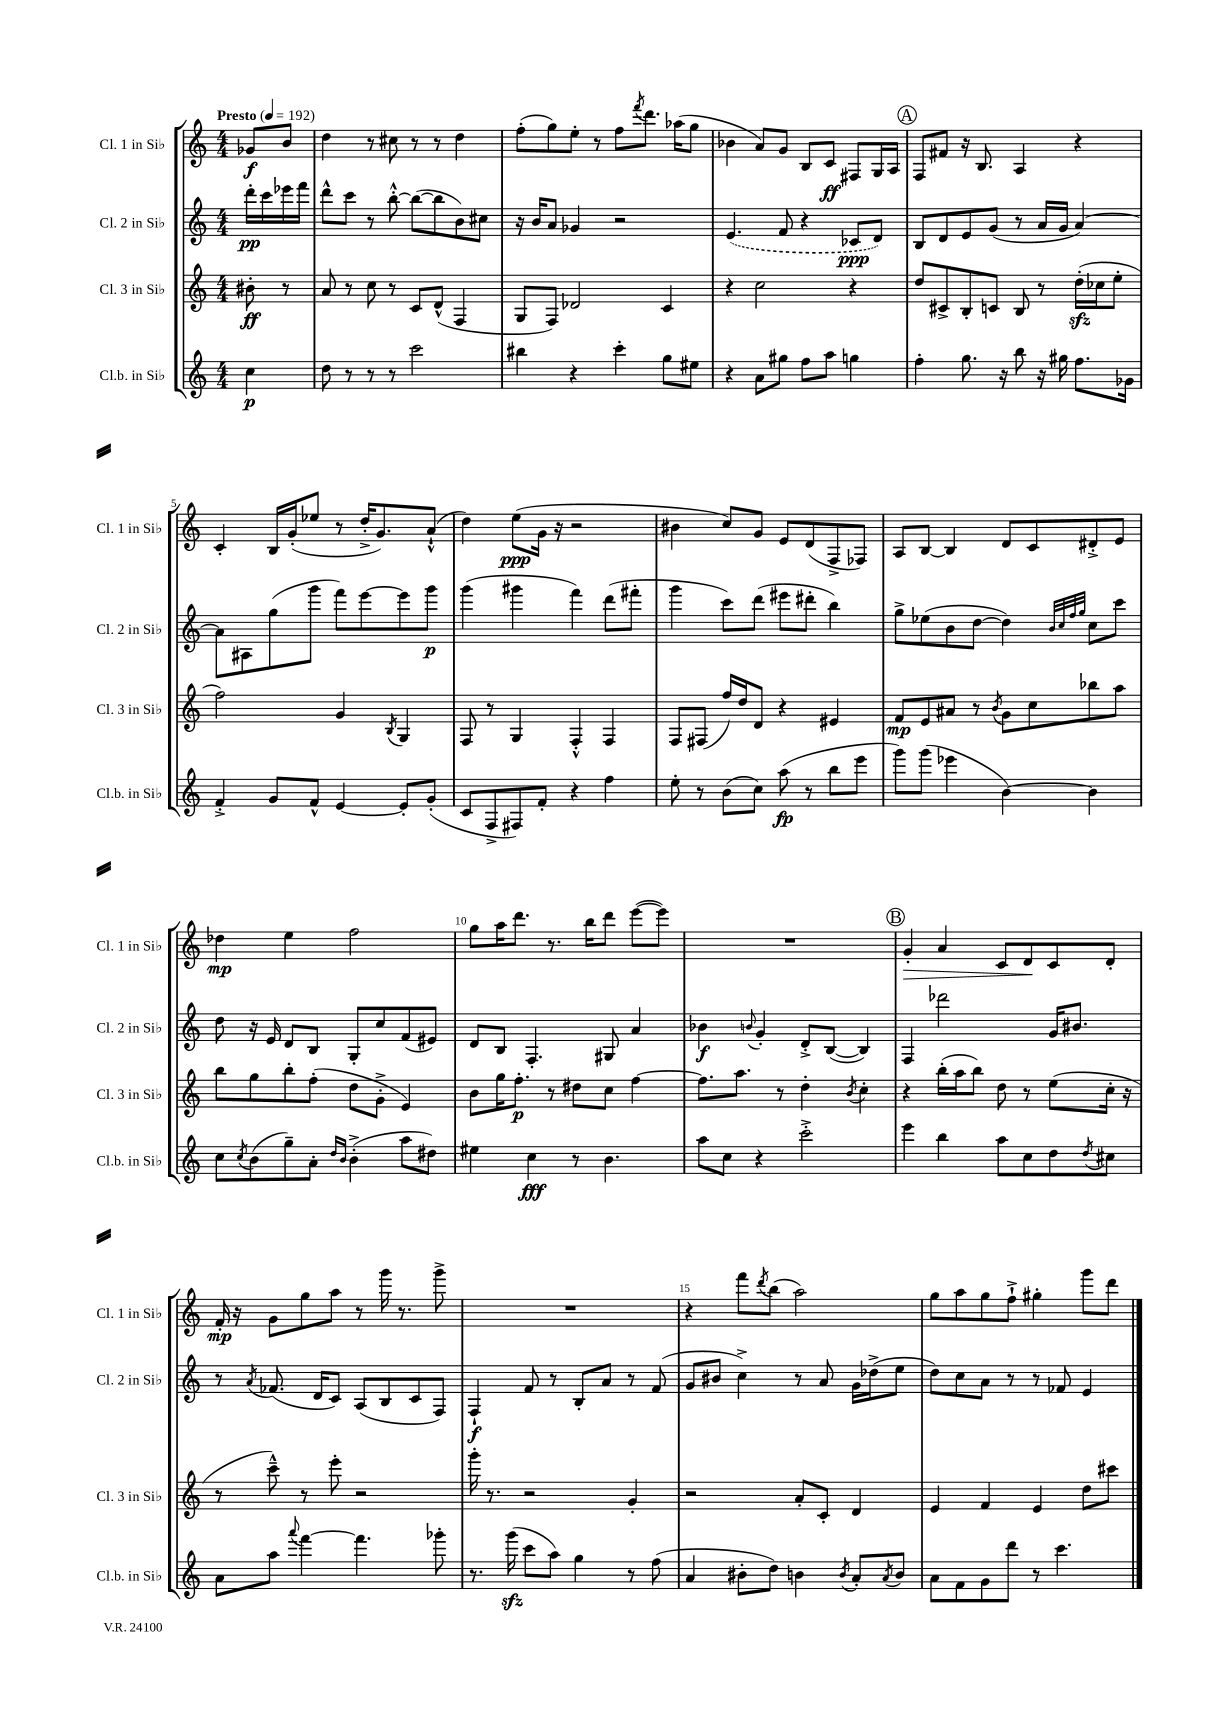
<<
\new StaffGroup <<
\new Staff = "s0" \with { instrumentName = "Cl. 1 in Sib" shortInstrumentName = "Cl. 1 in Sib" } {
    \clef treble \key c \major \numericTimeSignature \time 4/4 \partial 4 \tempo "Presto" 4 = 192
    ges'8\f b'8 |
    d''4 r8 cis''8 r8 r8 d''4 |
    f''8-.( g''8) e''8-. r8 f''8 \acciaccatura { f'''8 } d'''8. aes''16( g''8 |
    bes'4 a'8) g'8 b8 c'8\ff fis8 g16 a16 |
    \mark \markup { \circle "A" } f8 fis'8 r16 b8. a4 r4 |
    c'4-. b16 g'16-.( ees''8 r8 d''16-.-> g'8.) a'8-!-^( |
    d''4) e''8\ppp( g'16 r16 r2 |
    bis'4 c''8) g'8 e'8 d'8( f8-> fes8) |
    a8 b8~ b4 d'8 c'8 dis'8-.-> e'8 |
    des''4\mp e''4 f''2 |
    g''8 a''16 d'''8. r8. b''16 d'''8 e'''8~( e'''8) |
    R1 |
    \mark \markup { \circle "B" } g'4-.\> a'4 c'8 d'8\! c'8 d'8-. |
    f'16-.\mp r16 g'8 g''8 a''8 r8 g'''16 r8. g'''8-> |
    R1 |
    r4 f'''8 \acciaccatura { d'''8 } b''8( a''2) |
    g''8 a''8 g''8 f''8-!-> gis''4-. g'''8 d'''8 \bar "|." |
}
\new Staff = "s1" \with { instrumentName = "Cl. 2 in Sib" shortInstrumentName = "Cl. 2 in Sib" } {
    \clef treble \key c \major \numericTimeSignature \time 4/4 \partial 4
    d'''16-.\pp c'''16 ees'''16 f'''16 |
    d'''8-^ c'''8 r8 b''8~-.-^ b''8~( b''8 b'8) cis''8 |
    r16 b'16 a'8 ges'4 r2 |
    \once \slurDashed e'4.( f'8 r4 ces'8\ppp d'8) |
    \mark \markup { \circle "A" } b8 d'8 e'8 g'8( r8 a'16 g'16 a'4~) |
    a'8 ais8 g''8( g'''8 f'''8) e'''8~ e'''8 g'''8\p |
    g'''4( gis'''4 f'''4) d'''8( fis'''8-. |
    g'''4 c'''8) d'''8( eis'''8 dis'''8-. b''4) |
    g''8-> ees''8( b'8 d''8~ d''4) \grace { b'32 c''32 f''32 g''32 } c''8 c'''8 |
    d''8 r16 e'16 d'8 b8 g8-. c''8 f'8( eis'8) |
    d'8 b8 f4.-. gis8 a'4 |
    bes'4\f \appoggiatura { b'8 } g'4-. d'8-.-> b8~( b4) |
    \mark \markup { \circle "B" } f4 des'''2 g'16 bis'8. |
    r8 \acciaccatura { a'8 } fes'8.( d'16 c'8) a8( b8 c'8 f8) |
    f4-!\f f'8 r8 b8-. a'8 r8 f'8( |
    g'8 bis'8 c''4->) r8 a'8 g'16 des''16->( e''8 |
    d''8) c''8 a'8 r8 r8 fes'8 e'4 \bar "|." |
}
\new Staff = "s2" \with { instrumentName = "Cl. 3 in Sib" shortInstrumentName = "Cl. 3 in Sib" } {
    \clef treble \key c \major \numericTimeSignature \time 4/4 \partial 4
    bis'8-.\ff r8 |
    a'8 r8 c''8 r8 c'8 d'8-^( f4 |
    g8 f8) des'2 c'4 |
    r4 c''2 r4 |
    \mark \markup { \circle "A" } d''8 cis'8-> b8-. c'8 b8 r8 d''16-.\sfz( ces''16 e''8-. |
    f''2) g'4 \acciaccatura { b8 } g4 |
    f8 r8 g4 f4-.-^ f4 |
    f8 fis8( f''16) d''16 d'8 r4 eis'4 |
    f'8\mp e'8 ais'8 r8 \acciaccatura { b'8 } g'8 c''8 bes''8 a''8 |
    b''8 g''8 b''8-. f''8-.( d''8 g'8-.-> e'4) |
    b'8 g''16 f''8.-.\p r8 dis''8 c''8 f''4~ |
    f''8. a''8. r8 d''4-. \acciaccatura { b'8 } c''4-. |
    \mark \markup { \circle "B" } r4 b''16-.( a''16 b''8) d''8 r8 e''8( c''16-. r16 |
    r8 c'''8---^) r8 e'''8-. r2 |
    g'''16-. r8. r2 g'4-. |
    r2 a'8-. c'8-. d'4 |
    e'4 f'4 e'4 d''8 cis'''8 \bar "|." |
}
\new Staff = "s3" \with { instrumentName = "Cl.b. in Sib" shortInstrumentName = "Cl.b. in Sib" } {
    \clef treble \key c \major \numericTimeSignature \time 4/4 \partial 4
    c''4\p |
    d''8 r8 r8 r8 c'''2 |
    bis''4 r4 c'''4-. g''8 eis''8 |
    r4 a'8 gis''8 f''8 a''8 g''4 |
    \mark \markup { \circle "A" } f''4-. g''8. r16 b''8 r16 gis''16 f''8. ges'16 |
    f'4-.-> g'8 f'8-^ e'4~ e'8-. g'8-.( |
    c'8 f8-> fis8) f'8-. r4 f''4 |
    e''8-. r8 b'8( c''8) a''8\fp( r8 b''8 e'''8 |
    g'''8) g'''8( ees'''4 b'4~) b'4 |
    c''8 \acciaccatura { c''8 } b'8( g''8--) a'8-. \grace { d''16 b'16 } b'4-.->( a''8 dis''8) |
    eis''4 c''4\fff r8 b'4. |
    a''8 c''8 r4 c'''2-.-> |
    \mark \markup { \circle "B" } e'''4 b''4 a''8 c''8 d''8 \acciaccatura { d''8 } cis''8 |
    a'8 a''8 \appoggiatura { a'''8 } f'''4~ f'''4. ges'''8-. |
    r8. g'''16\sfz( c'''8 a''8) g''4 r8 f''8( |
    a'4 bis'8-. d''8) b'4 \acciaccatura { b'8 } a'8-. \acciaccatura { a'8 } b'8 |
    a'8 f'8 g'8 d'''8 r8 c'''4. \bar "|." |
}
>>
>>
\layout { \context { \Score \override BarNumber.break-visibility = ##(#f #t #t) barNumberVisibility = #(every-nth-bar-number-visible 5) } }
